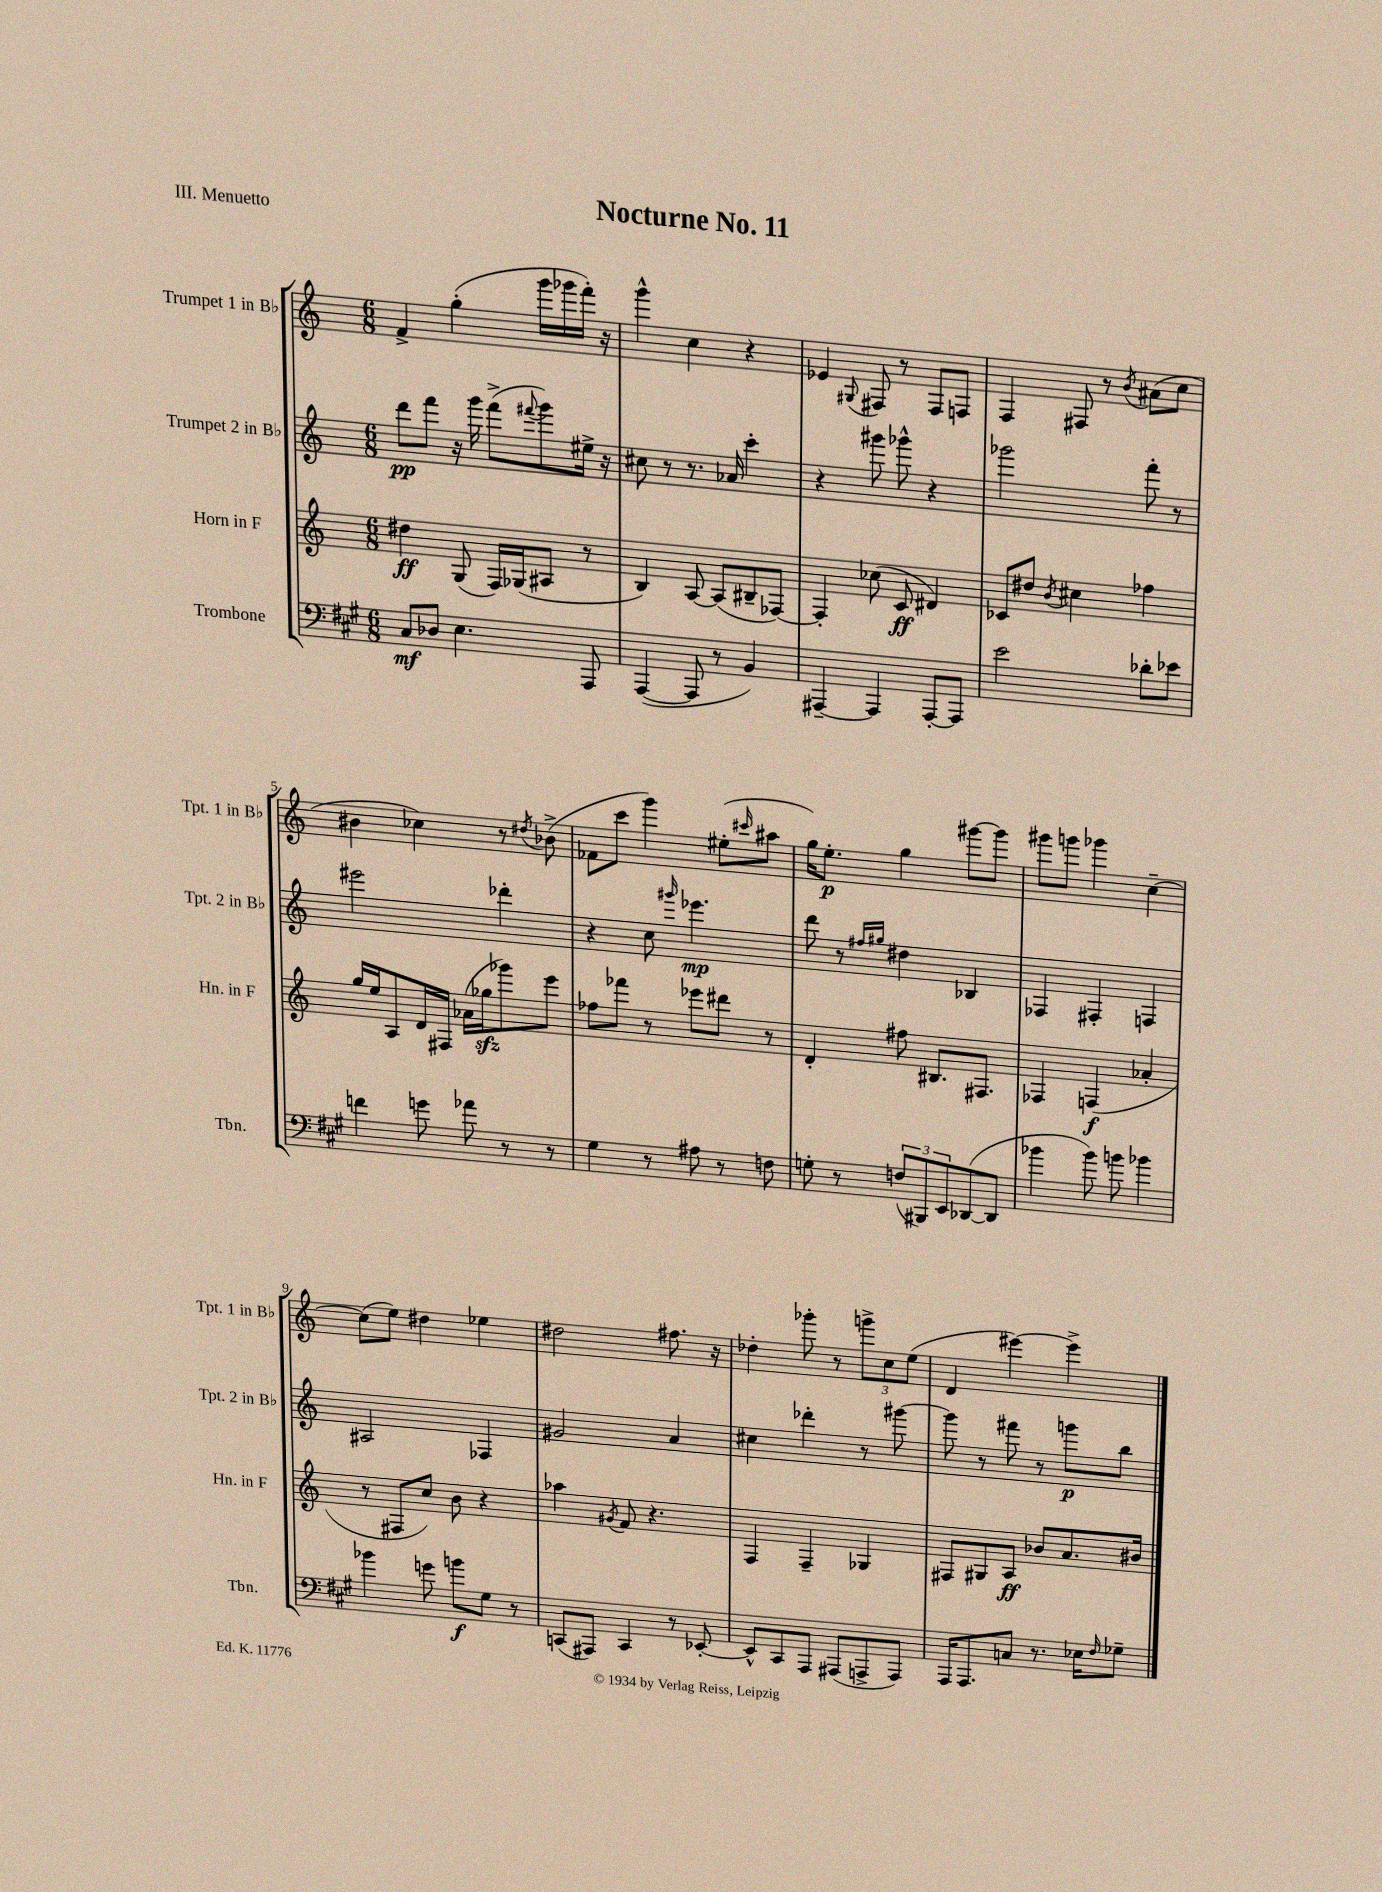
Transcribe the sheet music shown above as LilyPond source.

\header { title = "Nocturne No. 11" piece = "III. Menuetto" }
<<
\new StaffGroup <<
\new Staff = "s0" \with { instrumentName = "Trumpet 1 in Bb" shortInstrumentName = "Tpt. 1 in Bb" } {
    \clef treble \key c \major \numericTimeSignature \time 6/8
    f'4-> g''4-.( g'''16 ges'''16 f'''16-.) r16 |
    g'''4-^ c''4 r4 |
    ees'4 \appoggiatura { gis8 } fis8 r8 fis8 f8 |
    f4 fis8 r8 \acciaccatura { b'8 } ais'8( c''8 |
    bis'4 ces''4) r8 \acciaccatura { dis''8 } bes'8->( |
    fes'8 c'''8 g'''4) eis''8-.( \grace { cis'''16 } ais''8 |
    g''16) e''8.-.\p g''4 gis'''8~ gis'''8 |
    gis'''8 g'''8 ges'''4 c''4~-- |
    c''8( e''8) dis''4 ees''4 |
    dis''2 fis''8. r16 |
    des''4-. ges'''8-. r8 \tuplet 3/2 { g'''8-> c''8 e''8( } |
    d'4 eis'''4~) eis'''4-> \bar "|." |
}
\new Staff = "s1" \with { instrumentName = "Trumpet 2 in Bb" shortInstrumentName = "Tpt. 2 in Bb" } {
    \clef treble \key c \major \numericTimeSignature \time 6/8
    d'''8\pp f'''8 r16 g'''16 f'''8->( \appoggiatura { fis'''8 } g'''8) eis''16-> r16 |
    cis''8 r8 r8. aes'16 c'''4-. |
    r4 gis'''8 ges'''8-^ r4 |
    ges'''2 f'''8-. r8 |
    eis'''2 des'''4-. |
    r4 c''8 \grace { gis'''16 } ees'''4.\mp |
    d'''8 r8 \grace { fis''16 gis''16 } dis''4 bes4 |
    fes4 fis4-. f4 |
    ais2 fes4 |
    gis'2 a'4 |
    cis''4 des'''4-. r8 gis'''8~ |
    gis'''8 r8 fis'''8 r8 g'''8\p b''8 \bar "|." |
}
\new Staff = "s2" \with { instrumentName = "Horn in F" shortInstrumentName = "Hn. in F" } {
    \clef treble \key c \major \numericTimeSignature \time 6/8
    dis''4\ff g8( f16) ges16( ais8 r8 |
    b4) a8~ a8( bis8-- fes8~) |
    fes4-. ces''8( c'8\ff dis'4) |
    ces'8 dis''8 \acciaccatura { b'8 } cis''4 fes''4 |
    g''16 e''16 a8 d'16 fis16 aes'16( ges''16\sfz ges'''8) e'''8 |
    fes''8 fes'''8 r8 ees'''8 dis'''8 r8 |
    d'4-. fis''8 bis8. fis8. |
    fes4 f4\f( aes'4-. |
    r8 fis8 c''8) b'8 r4 |
    aes''4 \acciaccatura { gis'8 } f'8 r4. |
    f4 f4-- ges4 |
    fis8 gis8 a8\ff bes'8 a'8. bis'16 \bar "|." |
}
\new Staff = "s3" \with { instrumentName = "Trombone" shortInstrumentName = "Tbn." } {
    \clef bass \key a \major \numericTimeSignature \time 6/8
    cis8\mf des8 e4. a,,8 |
    a,,4~( a,,8 r8 b,4) |
    ais,,4~-- ais,,4 ais,,8~-. ais,,8 |
    e'2 des'8-. ees'8 |
    f'4 g'8 aes'8 r8 r8 |
    gis4 r8 ais8 r8 f8 |
    g8-. r8 \tuplet 3/2 { f8( bis,,8) e,8 } des,8~( des,8 |
    bes'4 bes'8) b'8 bes'4 |
    bes'4 g'8 b'8\f gis8 r8 |
    c,8( ais,,8) c,4 r8 ees,8~-. |
    ees,8-^ cis,8 a,,8 ais,,8( a,,8-> a,,8) |
    a,,16 a,,8. c8 r8. ees16 \grace { fis16 } ges8-- \bar "|." |
}
>>
>>
